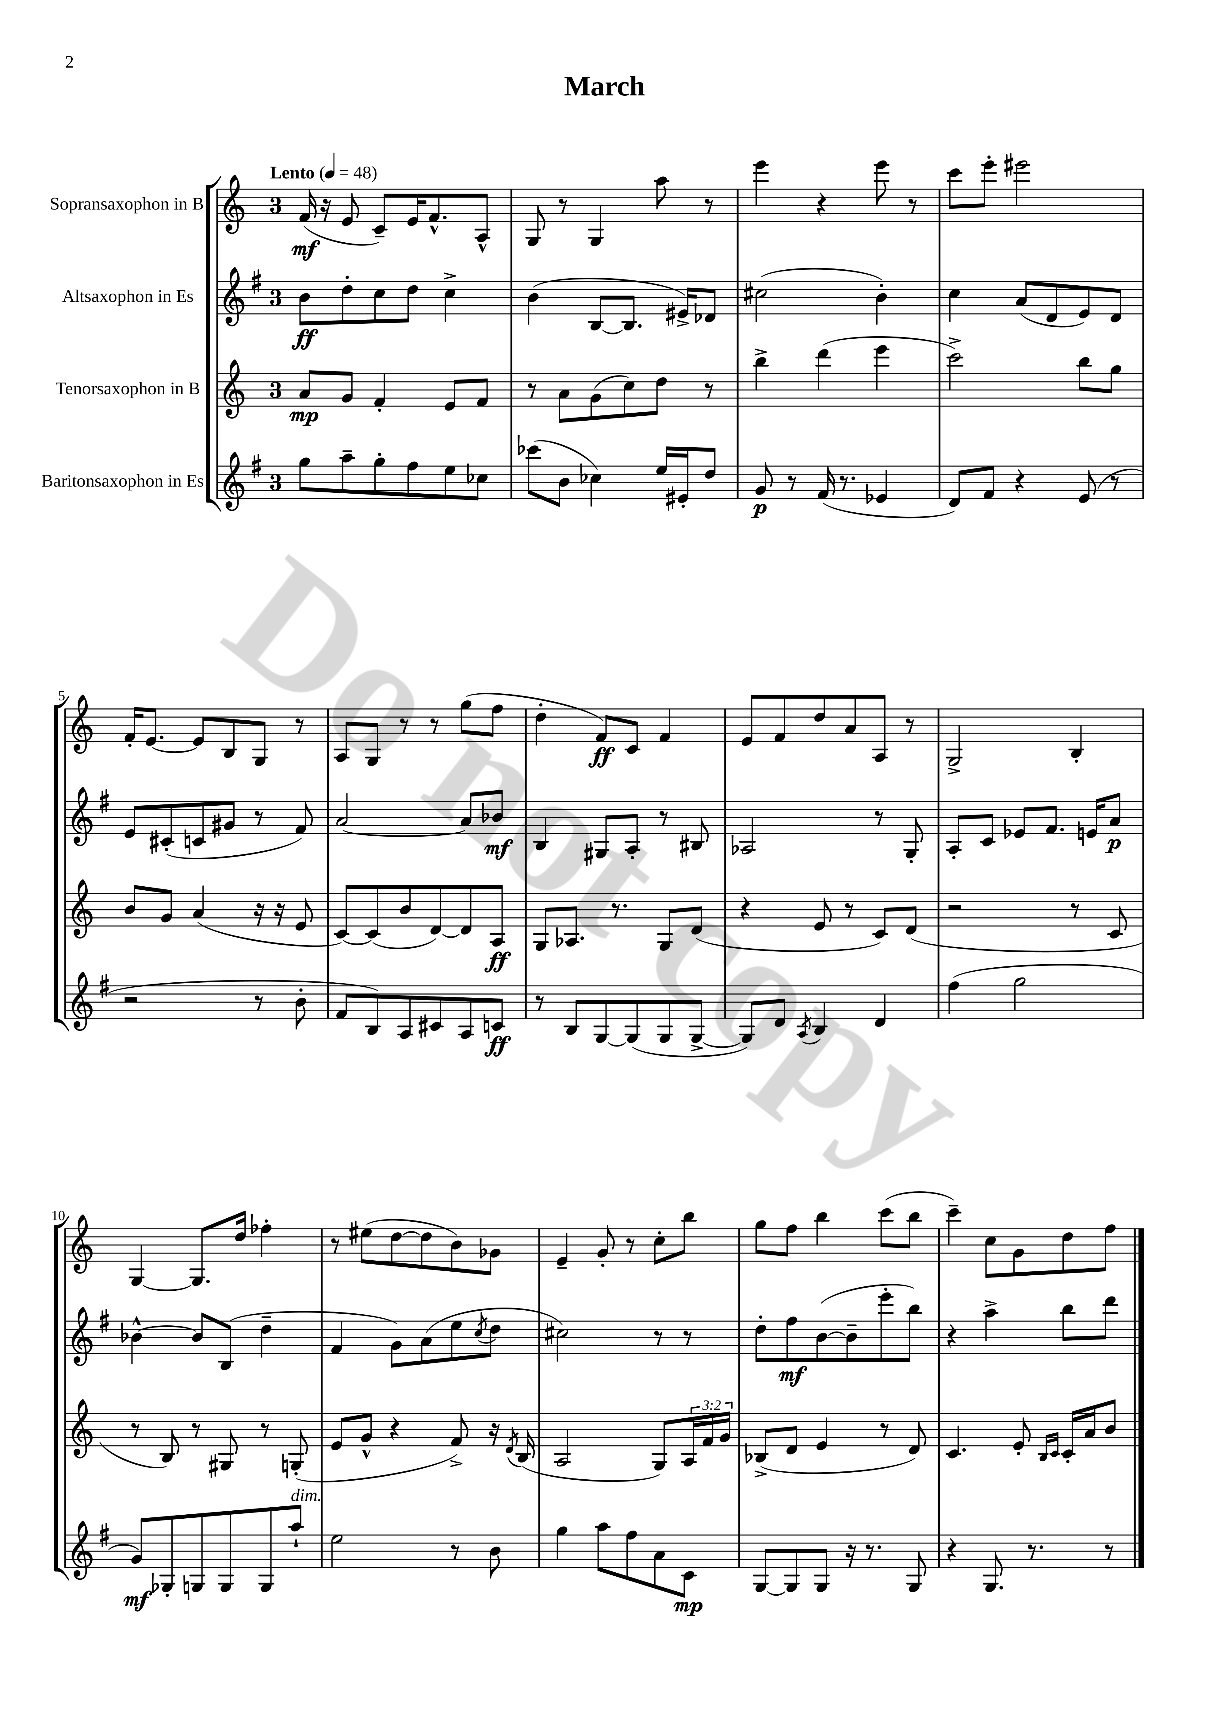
\header { title = "March" }
<<
\new StaffGroup <<
\new Staff = "s0" \with { instrumentName = "Sopransaxophon in B" } {
    \clef treble \key c \major \once \override Staff.TimeSignature.style = #'single-digit \time 3/4 \tempo "Lento" 4 = 48
    f'16\mf( r16 e'8 c'8--) e'16 f'8.-^ a8-^ |
    g8 r8 g4 a''8 r8 |
    e'''4 r4 e'''8 r8 |
    c'''8 e'''8-. eis'''2 |
    f'16-. e'8.~ e'8 b8 g8 r8 |
    a8 g8 r8 r8 g''8( f''8 |
    d''4-. f'8\ff) c'8 f'4 |
    e'8 f'8 d''8 a'8 a8 r8 |
    g2-> b4-. |
    g4~ g8. d''16 fes''4-. |
    r8 eis''8( d''8~ d''8 b'8) ges'8 |
    e'4-- g'8-. r8 c''8-. b''8 |
    g''8 f''8 b''4 c'''8( b''8 |
    c'''4--) c''8 g'8 d''8 f''8 \bar "|." |
}
\new Staff = "s1" \with { instrumentName = "Altsaxophon in Es" } {
    \clef treble \key g \major \once \override Staff.TimeSignature.style = #'single-digit \time 3/4
    b'8\ff d''8-. c''8 d''8 c''4-> |
    b'4( b8~ b8. eis'16->) des'8 |
    cis''2( b'4-.) |
    c''4 a'8( d'8 e'8) d'8 |
    e'8 cis'8-.( c'8 gis'8 r8 fis'8) |
    a'2~ a'8 bes'8\mf |
    b4 gis8 a8-. r8 bis8 |
    aes2 r8 g8-. |
    a8-. c'8 ees'8 fis'8. e'16 a'8\p |
    bes'4~-^ bes'8 b8( d''4-- |
    fis'4 g'8) a'8( e''8 \acciaccatura { c''8 } d''8 |
    cis''2) r8 r8 |
    d''8-. fis''8\mf b'8~( b'8-- e'''8-. b''8) |
    r4 a''4-> b''8 d'''8 \bar "|." |
}
\new Staff = "s2" \with { instrumentName = "Tenorsaxophon in B" } {
    \clef treble \key c \major \once \override Staff.TimeSignature.style = #'single-digit \time 3/4 \override Staff.TupletNumber.text = #tuplet-number::calc-fraction-text
    a'8\mp g'8 f'4-. e'8 f'8 |
    r8 a'8 g'8( c''8) d''8 r8 |
    b''4-> d'''4( e'''4 |
    c'''2->) b''8 g''8 |
    b'8 g'8 a'4( r16 r16 e'8 |
    c'8~) c'8( b'8 d'8~) d'8 a8\ff |
    g8 aes8. r8. g8 d'8( |
    r4 e'8 r8 c'8) d'8( |
    r2 r8 c'8 |
    r8 b8) r8 gis8 r8 g8-.( |
    e'8 g'8-^ r4 f'8->) r16 \acciaccatura { d'8 } b16( |
    a2 g8) \tuplet 3/2 { a16 f'16 g'16 } |
    bes8->( d'8 e'4 r8 d'8) |
    c'4. e'8-. \grace { b16 c'16 } c'16-. a'16 b'8 \bar "|." |
}
\new Staff = "s3" \with { instrumentName = "Baritonsaxophon in Es" } {
    \clef treble \key g \major \once \override Staff.TimeSignature.style = #'single-digit \time 3/4
    g''8 a''8-- g''8-. fis''8 e''8 ces''8 |
    ces'''8( b'8 ces''4) e''16 eis'16-. d''8 |
    g'8\p r8 fis'16( r8. ees'4 |
    d'8) fis'8 r4 e'8( r8 |
    r2 r8 b'8-. |
    fis'8 b8) a8 cis'8 a8 c'8\ff |
    r8 b8 g8~ g8( g8 g8~-> |
    g8) d'8 \acciaccatura { a8 } b4 d'4 |
    fis''4( g''2 |
    g'8\mf) ges8-. g8 g8 g8 a''8-!^\markup { \italic "dim." } |
    e''2 r8 b'8 |
    g''4 a''8 fis''8 a'8 c'8\mp |
    g8~ g8 g8 r16 r8. g8 |
    r4 g8. r8. r8 \bar "|." |
}
>>
>>
